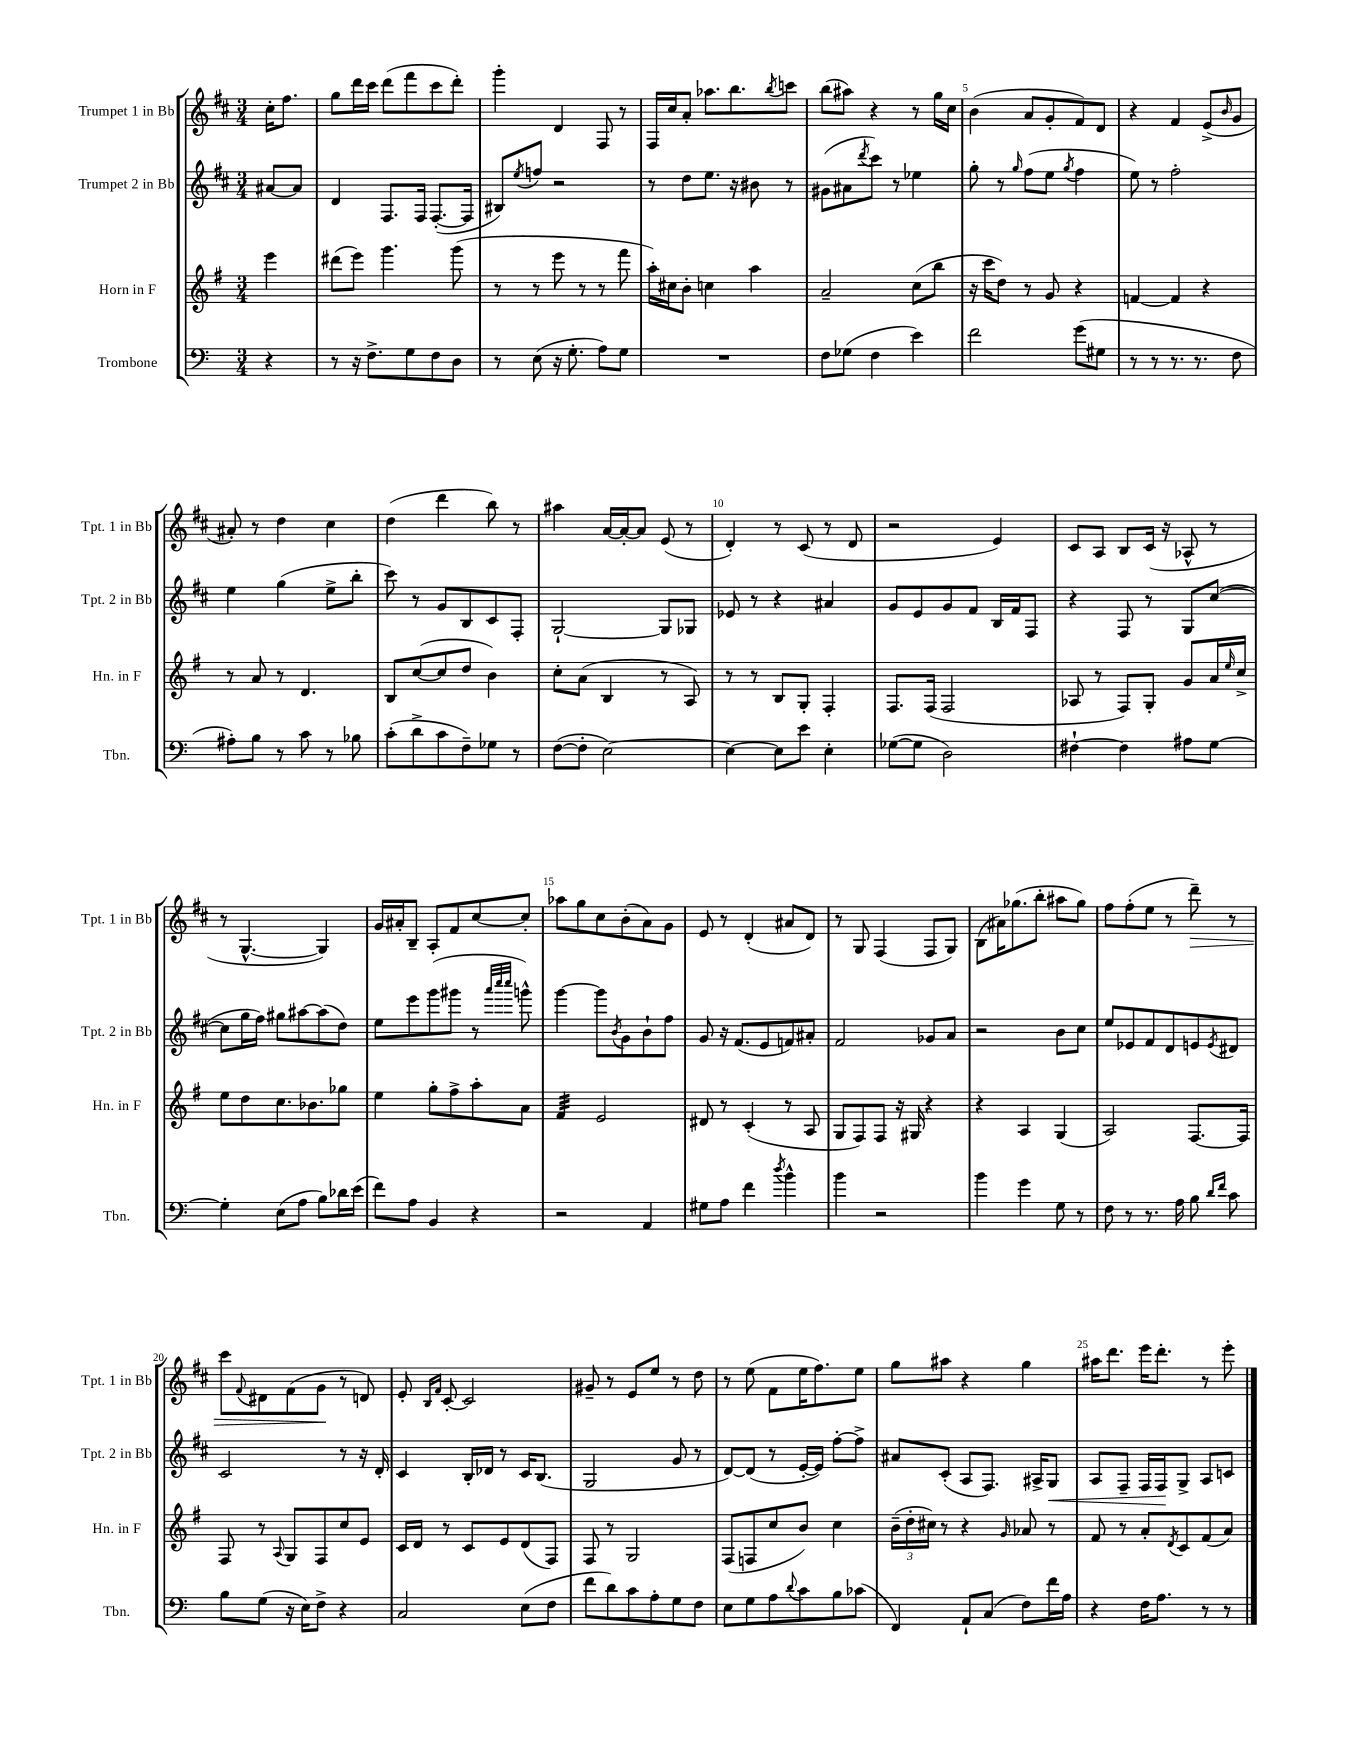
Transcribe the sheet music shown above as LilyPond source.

<<
\new StaffGroup <<
\new Staff = "s0" \with { instrumentName = "Trumpet 1 in Bb" shortInstrumentName = "Tpt. 1 in Bb" } {
    \clef treble \key d \major \numericTimeSignature \time 3/4 \partial 4
    cis''16-. fis''8. |
    g''8 d'''16 cis'''16 d'''8( fis'''8 cis'''8 d'''8-.) |
    g'''4-. d'4 fis8 r8 |
    fis16 cis''16 a'8-. aes''8. b''8. \acciaccatura { b''8 } c'''8 |
    b''8( ais''8) r4 r8 g''16 cis''16 |
    b'4( a'8 g'8-. fis'8) d'8 |
    r4 fis'4 e'8->( \grace { b'16 } g'8 |
    ais'8-.) r8 d''4 cis''4 |
    d''4( d'''4 b''8) r8 |
    ais''4 a'16~ a'16~-. a'8 e'8( r8 |
    d'4-.) r8 cis'8( r8 d'8 |
    r2 e'4) |
    cis'8 a8 b8 cis'16( r16 aes8-^ r8 |
    r8 g4.~-^ g4) |
    g'16 ais'16-. b8-- a8-. fis'8 cis''8~ cis''8-. |
    aes''8 g''8 cis''8 b'8-.( a'8) g'8 |
    e'8 r8 d'4-.( ais'8 d'8) |
    r8 g8 fis4( fis8 g8) |
    b8( ais'16) ges''8.( b''8-. ais''8 ges''8) |
    fis''8 fis''8-.( e''8 r8 d'''8--\>) r8 |
    cis'''8 \appoggiatura { fis'8 } dis'8 fis'8( g'8\! r8 d'8) |
    e'8-. \grace { b16 fis'16 } cis'8~-. cis'2 |
    gis'8-- r8 e'8 e''8 r8 d''8 |
    r8 e''8( fis'8 e''16 fis''8.) e''8 |
    g''8 ais''8 r4 g''4 |
    ais''16 d'''8. e'''16 d'''8.-. r8 e'''8-. \bar "|." |
}
\new Staff = "s1" \with { instrumentName = "Trumpet 2 in Bb" shortInstrumentName = "Tpt. 2 in Bb" } {
    \clef treble \key d \major \numericTimeSignature \time 3/4 \partial 4
    ais'8~ ais'8 |
    d'4 fis8. fis16 fis8.~-.( fis16 |
    bis8) \acciaccatura { e''8 } f''8 r2 |
    r8 d''8 e''8. r16 bis'8 r8 |
    gis'8( ais'8 \acciaccatura { d'''8 } cis'''8) r8 ees''4 |
    g''8-. r8 \grace { g''16 } fis''8( e''8 \acciaccatura { g''8 } fis''4 |
    e''8) r8 fis''2-. |
    e''4 g''4( e''8-> b''8-. |
    cis'''8) r8 g'8 b8 cis'8 fis8-. |
    g2~-! g8 ges8 |
    ees'8 r8 r4 ais'4 |
    g'8 e'8 g'8 fis'8 b16 fis'16 fis8 |
    r4 fis8 r8 g8 cis''8~( |
    cis''8 g''16 fis''16) gis''8 ais''8~ ais''8( d''8) |
    e''8 e'''8 g'''8( gis'''8 r8 \grace { a'''32 cis''''32 cis''''32 } g'''8-^) |
    g'''4~ g'''8 \acciaccatura { b'8 } g'8 b'8-! fis''8 |
    g'8 r16 fis'8.( e'8 f'8) ais'8-. |
    fis'2 ges'8 a'8 |
    r2 b'8 cis''8 |
    e''8 ees'8 fis'8 d'8 e'8 \acciaccatura { e'8 } dis'8 |
    cis'2 r8 r16 d'16-. |
    cis'4 b16-. des'16 r8 cis'16 b8.( |
    g2 g'8 r8 |
    d'8~) d'8( r8 e'16~-. e'16) fis''8~-. fis''8-> |
    ais'8 cis'8-.( a8 fis8.) ais16-> g8\< |
    a8 fis8-- fis16 fis16\! g8-> a8 c'8 \bar "|." |
}
\new Staff = "s2" \with { instrumentName = "Horn in F" shortInstrumentName = "Hn. in F" } {
    \clef treble \key g \major \numericTimeSignature \time 3/4 \partial 4
    e'''4 |
    dis'''8( e'''8) g'''4. g'''8( |
    r8 r8 e'''8 r8 r8 fis'''8 |
    a''16-.) cis''16 b'8-. c''4 a''4 |
    a'2-- c''8( b''8 |
    r16 c'''16 d''8) r8 g'8 r4 |
    f'4~ f'4 r4 |
    r8 a'8 r8 d'4. |
    b8 c''8~( c''8 d''8 b'4) |
    c''8-. a'8( b4 r8 a8) |
    r8 r8 b8 g8-. fis4-. |
    fis8. fis16( fis2 |
    aes8 r8 fis8) g8-. g'8 a'16 \grace { e''16 } c''16-> |
    e''8 d''8 c''8. bes'8. ges''8 |
    e''4 g''8-. fis''8-> a''8-. a'8 |
    fis'4:32 e'2 |
    dis'8 r8 c'4-.( r8 a8 |
    g8 fis8) fis8 r16 gis16 r4 |
    r4 a4 g4( |
    a2) fis8.~ fis16 |
    fis8 r8 \appoggiatura { a8 } g8 fis8 c''8 e'8 |
    c'16 d'16 r8 c'8 e'8 d'8( fis8) |
    fis8 r8 g2 |
    fis8( f8 c''8 b'8) c''4 |
    \tuplet 3/2 { b'16--( d''16-. cis''16) } r8 r4 \grace { g'16 } aes'8 r8 |
    fis'8 r8 a'8-. \acciaccatura { d'8 } c'8 fis'8( a'8) \bar "|." |
}
\new Staff = "s3" \with { instrumentName = "Trombone" shortInstrumentName = "Tbn." } {
    \clef bass \key c \major \numericTimeSignature \time 3/4 \partial 4
    r4 |
    r8 r16 f8.-> g8 f8 d8 |
    r8 e8( r16 g8.-. a8) g8 |
    R2. |
    f8 ges8( f4 e'4) |
    f'2 g'8( gis8 |
    r8 r8 r8. r8. f8 |
    ais8-.) b8 r8 c'8 r8 bes8 |
    c'8-.( d'8-> c'8 f8--) ges8 r8 |
    f8~( f8-. e2~) |
    e4~ e8 e'8 e4-. |
    ges8~( ges8 d2) |
    fis4~-! fis4 ais8 g8~ |
    g4-. e8( a8 b8) des'16 e'16( |
    f'8) a8 b,4 r4 |
    r2 a,4 |
    gis8 a8 f'4 \acciaccatura { d''8 } b'4-^ |
    b'4 r2 |
    b'4 g'4 g8 r8 |
    f8 r8 r8. a16 b8 \grace { d'16 f'16 } c'8 |
    b8 g8( r16 e16) f8-> r4 |
    c2 e8( f8 |
    f'8 d'8) c'8 a8-. g8 f8 |
    e8 g8 a8 \appoggiatura { d'8 } c'8 b8 ces'8( |
    f,4) a,8-! c8( f8) f'16 a16 |
    r4 f16 a8. r8 r8 \bar "|." |
}
>>
>>
\layout { \context { \Score \override BarNumber.break-visibility = ##(#f #t #t) barNumberVisibility = #(every-nth-bar-number-visible 5) } }
